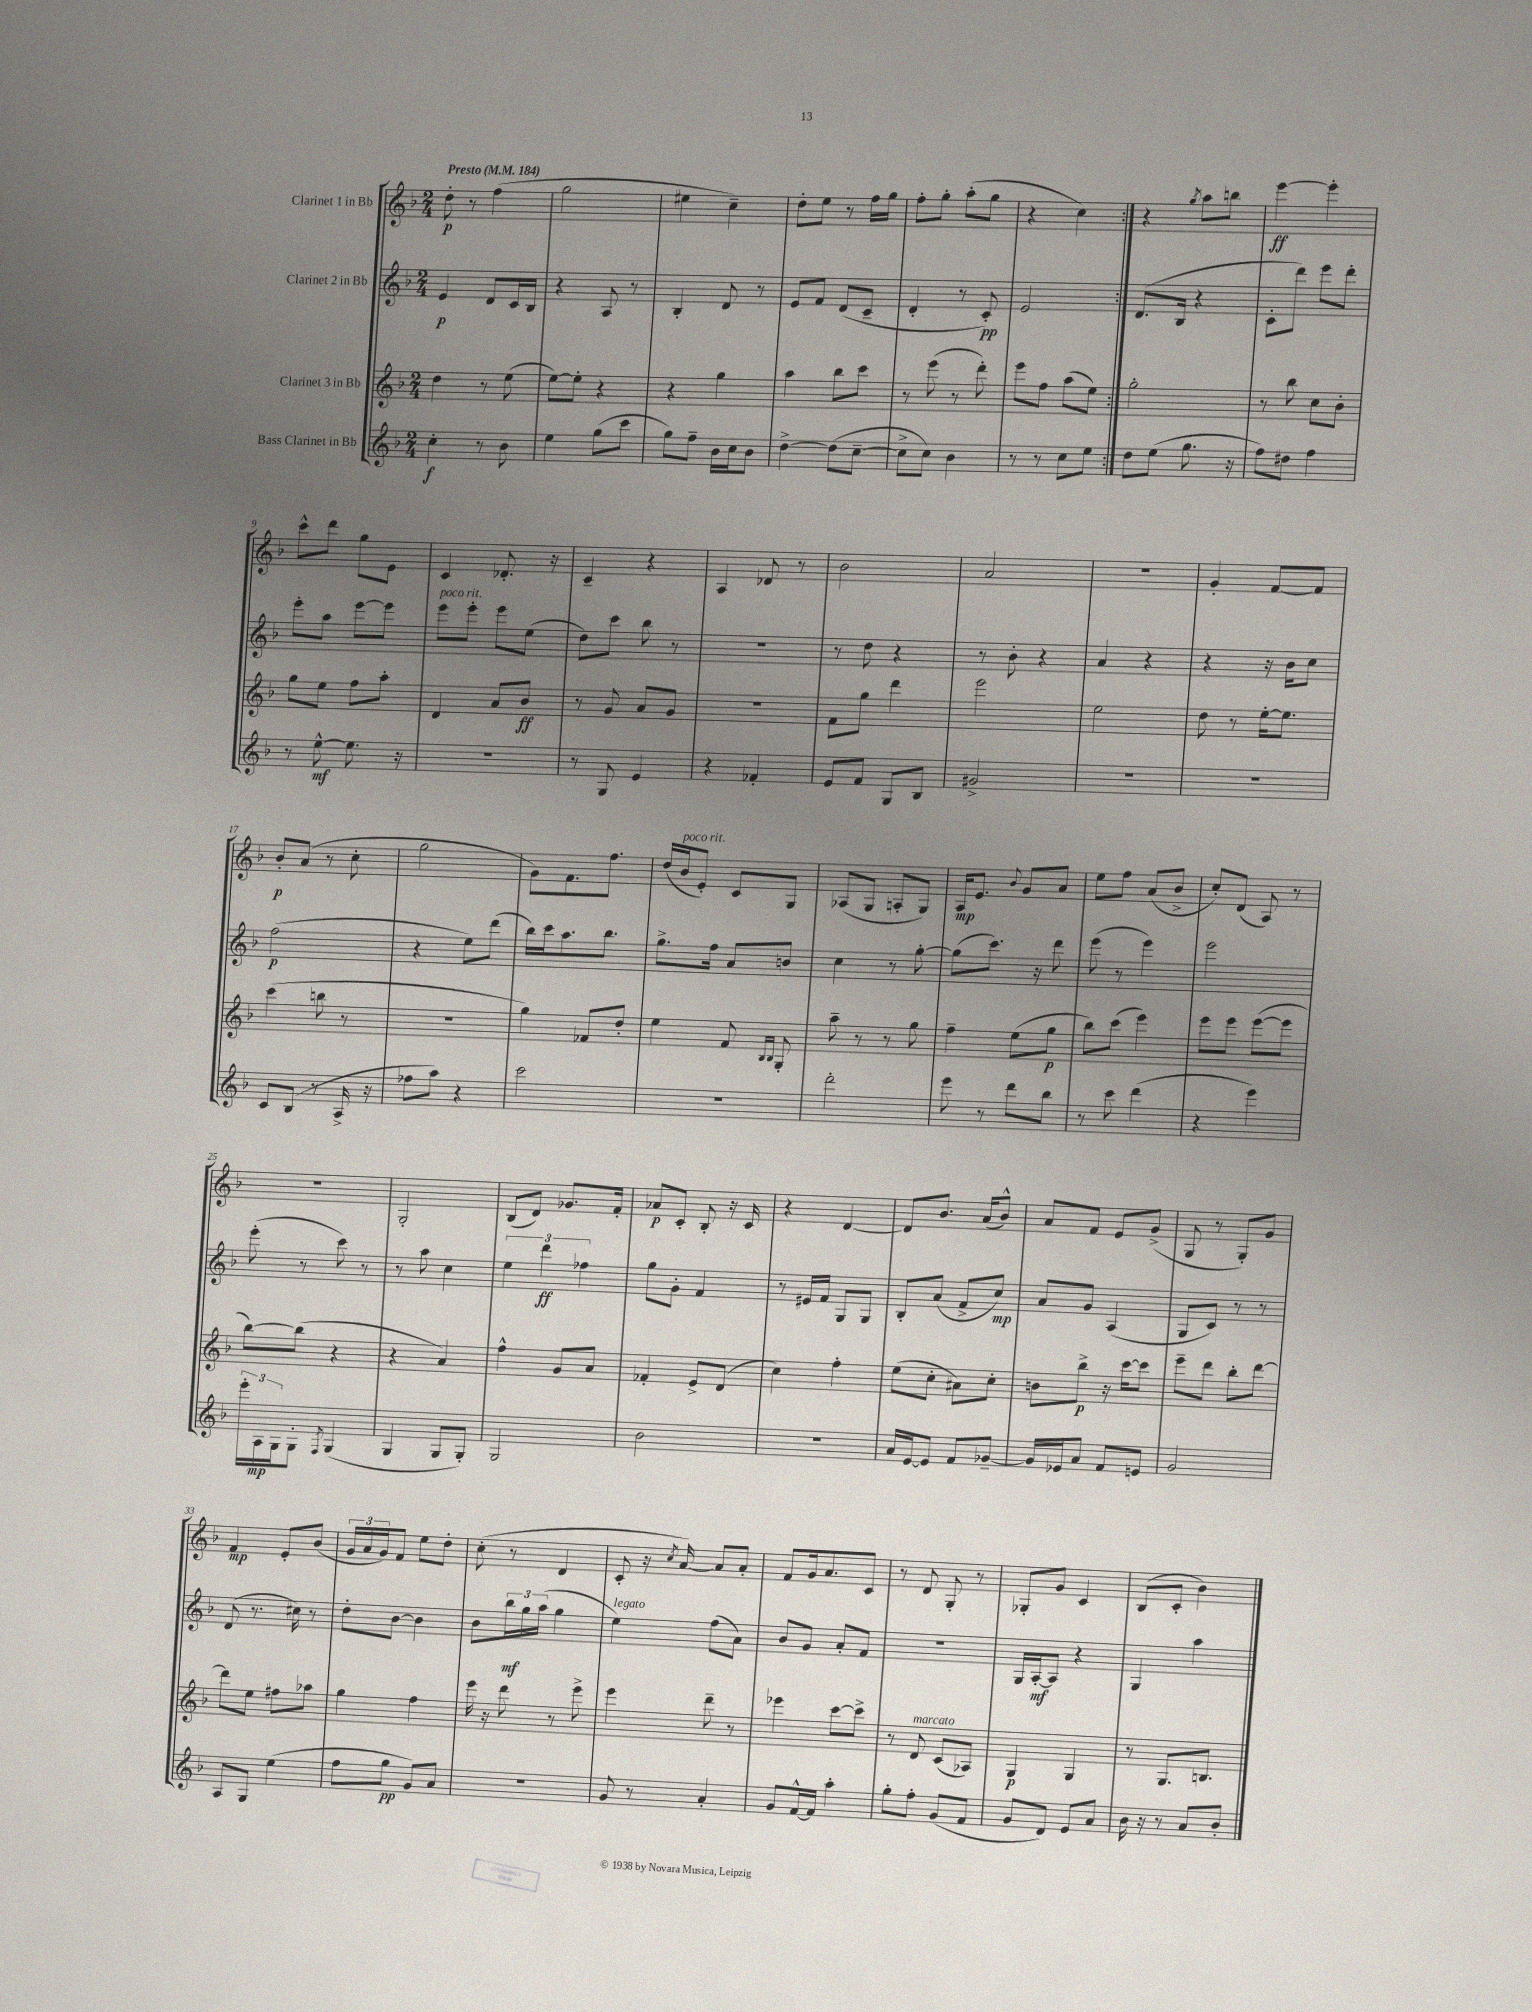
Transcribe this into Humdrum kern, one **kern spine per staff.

**kern	**kern	**kern	**kern
*staff4	*staff3	*staff2	*staff1
*clefG2	*clefG2	*clefG2	*clefG2
*k[b-]	*k[b-]	*k[b-]	*k[b-]
*M2/4	*M2/4	*M2/4	*M2/4
*MM184	*MM184	*MM184	*MM184
4cc'	4dd	4e	8dd'
.	.	.	8r
8r	8r	8d	(4ff
8b-	(8ee	16c	.
.	.	16B-	.
=	=	=	=
4ee	[8ee)	4r	2gg
.	8ee']	.	.
(8gg	4r	8A	.
8ccc	.	8r	.
=	=	=	=
8gg)	4r	4B-'	4ee#
8ff~	.	.	.
16b-	4gg	8d	4cc~)
16cc	.	.	.
8b-	.	8r	.
=	=	=	=
[4dd^	4aa	8e	8dd'
.	.	8f	8ee
(8dd]	8bb-	(8d	8r
[8cc~	8ccc	8c~	16ff
.	.	.	16gg
=	=	=	=
8cc^]	8r	4d'	8ff'
8cc)	(8eee	.	8gg'
4b-	8r	8r	(8aa'
.	8ddd')	8c')	8gg
=	=	=	=
8r	8eee	2e	4r
8r	8ff	.	.
8cc	(8aa	.	4cc)
8ee	8ee)	.	.
=:|!	=:|!	=:|!	=:|!
8dd	2gg'	(8.d	4r
(8ee	.	.	.
.	.	16B-	.
.	.	.	8qgg
8.gg	.	4r	8aa
.	.	.	8bb
16r	.	.	.
=	=	=	=
8ff)	8r	8c'	[4eee
8dd#	8bb-	8ddd)	.
4ff	8cc	8eee	4eee']
.	8b-'	8ddd'	.
=	=	=	=
8r	8gg	8eee'	8ccc^^
[8ee^^	8ee	8aa	8ddd
8.ee]	8ff	[8eee	8gg
.	8aa'	8eee]	8e
16r	.	.	.
=	=	=	=
2r	4d	8eee	4c
.	.	8eee'	.
.	8a	8eee	8.d-'
.	8b-	(8ee	.
.	.	.	16r
=	=	=	=
8r	8r	8dd)	4c~
8G	8g	8ccc	.
4e	8a	8bb-	4r
.	8g	8r	.
=	=	=	=
4r	2r	2r	4A
4f-'	.	.	8d-
.	.	.	8r
=	=	=	=
8e	8f	8r	2b-
8f	8gg	8dd	.
8G	4ddd	4r	.
8B-	.	.	.
=	=	=	=
2g#^	2eee	8r	2a
.	.	8b-'	.
.	.	4r	.
=	=	=	=
2r	2ee	4a	2r
.	.	4r	.
=	=	=	=
2r	8dd	4r	4g'
.	8r	.	.
.	[16ee'	16r	[8f
.	8.ee]	16b-	.
.	.	8cc	8f]
=	=	=	=
8c	(4ccc	(2ff	8b-'
(8B-	.	.	(8a
8r	8bb	.	8r
16A^	8r	.	8cc'
16r	.	.	.
=	=	=	=
8ff-	2r	4r	2gg
8aa)	.	.	.
4r	.	8ee)	.
.	.	(8ddd	.
=	=	=	=
2ccc	4gg)	16bb-)	8g)
.	.	16ccc	.
.	.	8.aa	8.f
.	8f-	.	.
.	.	8.bb-	8.ff
.	8dd'	.	.
=	=	=	=
2r	4ee	8.gg^	(16dd
.	.	.	16b-
.	.	.	8e')
.	.	16ff	.
.	8f	8a	8c
.	16qqB-	.	.
.	16qqB-	.	.
.	8G'	8b	8G
=	=	=	=
2ddd'	8aa~	4cc	(8A-
.	8r	.	8G
.	8r	8r	8A'
.	8gg	[8gg'	8G)
=	=	=	=
8eee	4ff~	(8gg]	16A
.	.	.	8.e
8r	.	8.ccc)	.
.	.	.	8qqb-
8ddd	(8ee	.	8g
.	.	16r	.
8bb-	8gg	8ddd	8a
=	=	=	=
8r	8bb-)	(8eee	8ee
8ccc	(8ccc	8r	8ff
(4ddd	4eee)	4eee)	(8a
.	.	.	8b-^
=	=	=	=
4r	8eee	2eee	8cc')
.	8eee	.	(8d
4eee)	([8eee	.	8A)
.	8eee]	.	8r
=	=	=	=
24eee'	[8bb-)	(8eee'	2r
24A	.	.	.
24G	.	.	.
8G'	(8bb-]	8r	.
8qF	.	.	.
(4G	4r	8ccc)	.
.	.	8r	.
=	=	=	=
4G	4r	8r	2G'
.	.	8aa	.
8G	4a)	4cc	.
8G')	.	.	.
=	=	=	=
2G	4ff^^	6ee	(8B-
.	.	.	8d)
.	.	6ddd	.
.	8g	.	8.g-
.	.	6ff-	.
.	8a	.	.
.	.	.	16f'
=	=	=	=
2b-	4f-'	8gg	8a-
.	.	8g'	8c'
.	8e^	4f	8B-'
.	(8d	.	16r
.	.	.	16c
=	=	=	=
2r	4cc)	8r	4r
.	.	16e#	.
.	.	16f	.
.	4ff'	8G	[4d
.	.	8G	.
=	=	=	=
16a	(8ee	8B-'	8d]
[16e	.	.	.
8e]	8cc'	(8a	8.b-
8f	8a#)	8f^	.
.	.	.	(16a
[8g-~	8cc'	8cc)	8b-^^)
=	=	=	=
16g-]	8b	8a	8a
16e-	.	.	.
8a	8bb-^	8g	8f
8f	16r	(4A	8e
.	[16ccc	.	.
8e	8ccc]	.	(8g^
=	=	=	=
2g	8eee~	8G	8G
.	8ddd	8c)	8r
.	8bb-'	8r	8G')
.	[8ddd	8r	8g
=	=	=	=
8A	8ddd]	(8d	4f
8G	8ee	8.r	.
(4ee	8ff#	.	8e'
.	.	16cc#)	.
.	8aa-	8r	(8b-
=	=	=	=
8ff	4gg	8dd'	24g
.	.	.	24a
.	.	.	24g)
8gg	.	[8b-	8f
8g)	4ff	4b-]	8ee
8a	.	.	8dd'
=	=	=	=
2r	16eee	8b-	(8cc'
.	16r	.	.
.	8ddd	24bb-	8r
.	.	24gg	.
.	.	(24aa	.
.	8r	4gg	4d
.	8eee^	.	.
=	=	=	=
8g	4eee	4ee)	8c'
8r	.	.	16r
.	.	.	8qcc
.	.	.	[16a)
4a'	8ddd~	(8ff	8a]
.	8r	8a)	8a'
=	=	=	=
8g	4eee-	8b-	8f
[16f^^	.	8g	16g
16f]	.	.	8.a
4aa'	[8ccc	8a'	.
.	8ccc^]	8f	8c
=	=	=	=
8gg'	8r	2r	8r
8ff'	8d	.	8d
(8g	(8c	.	8G'
8f	8A-)	.	8r
=	=	=	=
8g	4G	16G	8G-'
.	.	[16A'	.
8d)	.	8A]	8g
8e	4G	4r	4c
8a	.	.	.
=	=	=	=
16b-	8r	4G	(8B-
16r	.	.	.
8r	8.G	.	8c'
8a	.	4aa	4b-)
.	8.B	.	.
8b-'	.	.	.
==	==	==	==
*-	*-	*-	*-
